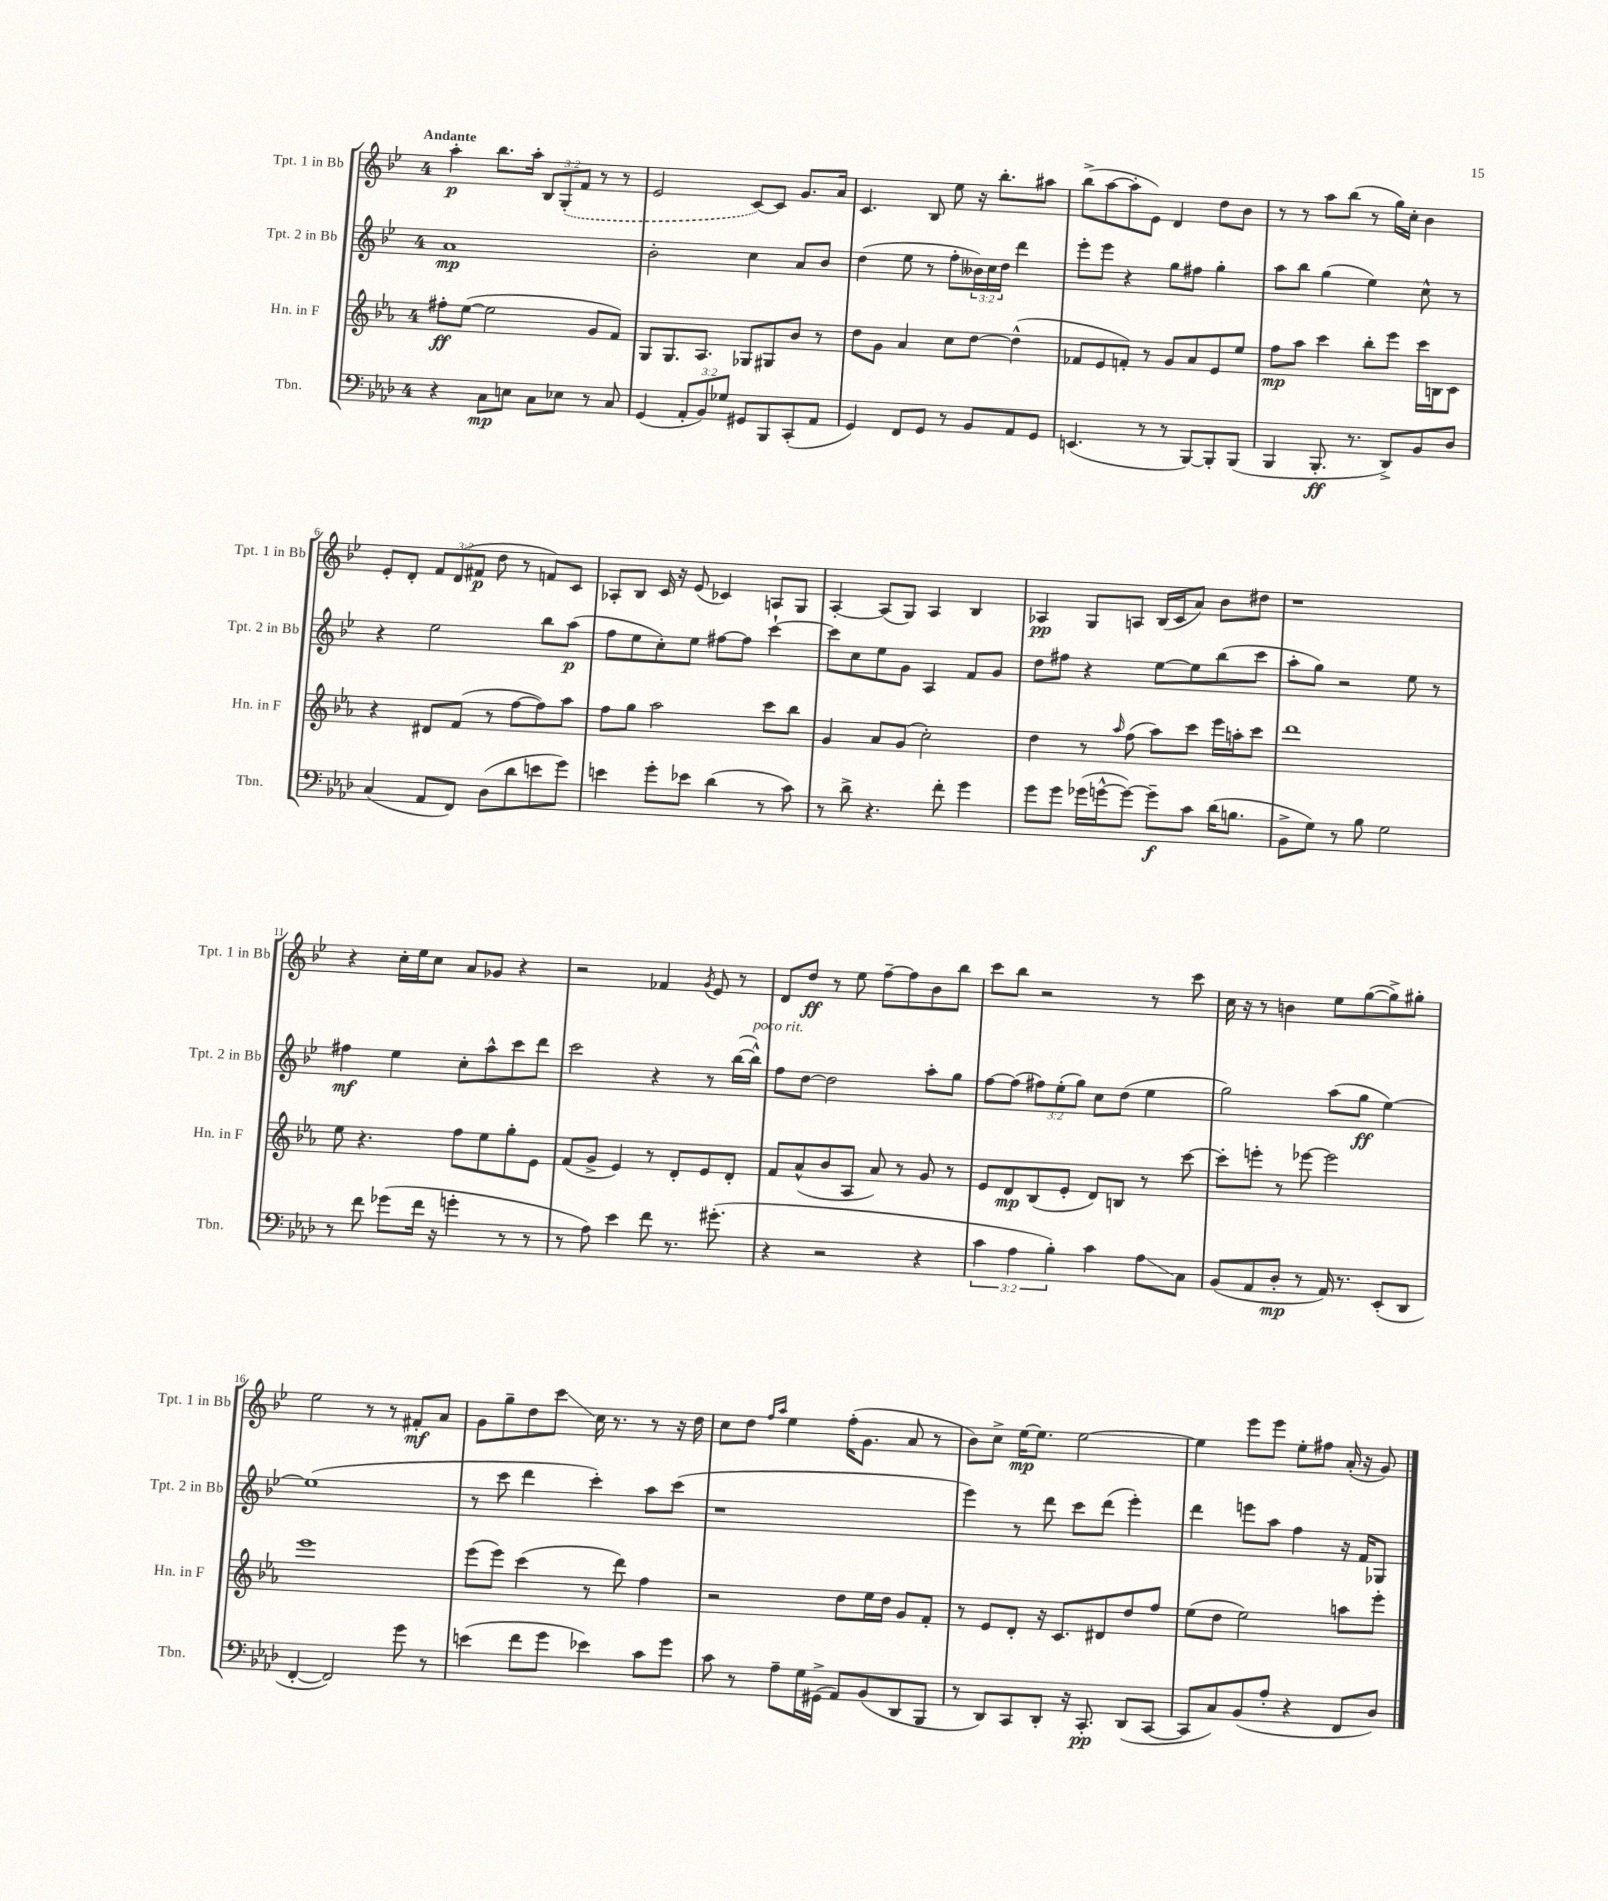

**kern	**kern	**kern	**kern
*staff4	*staff3	*staff2	*staff1
*clefF4	*clefG2	*clefG2	*clefG2
*k[b-e-a-d-]	*k[b-e-a-]	*k[b-e-]	*k[b-e-]
*M4/4	*M4/4	*M4/4	*M4/4
4r	8ff#'	1a	4aa'
.	([8ee-	.	.
8C	2ee-]	.	8.bb-
8E	.	.	.
.	.	.	16aa'
8C	.	.	12B-
.	.	.	(12G'
8E-	.	.	.
.	.	.	12f
8r	8g	.	8r
8C	8f)	.	8r
=	=	=	=
(4GG	8G	2b-'	2e-
.	8.G	.	.
12AA-'	.	.	.
.	8.A-	.	.
12BB-)	.	.	.
12G-	.	.	.
8GG#	8G-	4cc	[8c)
8BBB-	8G#	.	8c]
(8CC'	8b-	8a	8.g
8AA-	8r	8b-	.
.	.	.	16a
=	=	=	=
4GG)	8dd	(4dd	4.c
.	8g	.	.
8FF	4a-	8ee-	.
8GG	.	8r	8B-
8r	8cc	8ff'	8ee-
8BB-	[8dd	24b--)	16r
.	.	24cc	.
.	.	.	8.bb-'
.	.	24dd	.
8AA-	(4dd^^]	4ddd	.
8GG	.	.	8aa#
=	=	=	=
(4.EE	8f-	8eee-'	(8bb-^
.	8e-	8eee-	[8aa
.	8f')	4r	8aa']
8r	8r	.	8e-)
8r	8g	8gg	4d
[8BBB-)	8a-	8ff#	.
8BBB-']	8e-	4gg'	8dd
(8BBB-	8ee-	.	8b-
=	=	=	=
4BBB-	8ff	8aa	8r
.	8aa-	8bb-	8r
8.BBB-'	4ccc	(4gg	8aa
.	.	.	(8bb-
8.r	.	.	.
.	8bb-'	4ee-)	8r
8DD-^)	8eee-	.	16gg)
.	.	.	16cc'
8BB-	16ccc	8cc^^	4b-
.	16B	.	.
8D-	8c	8r	.
=	=	=	=
(4C	4r	4r	8e-'
.	.	.	8d'
8AA-	8d#	2ee-	12f
.	.	.	(12d
8FF)	(8f	.	.
.	.	.	12f#
(8D-	8r	.	8dd
8d-	[8ff	.	8r
8e	8ff])	8bb-	8f)
8g)	8aa-	(8aa	8c
=	=	=	=
4e	8ff	8ff	8A-'
.	8gg	8ee-	8B-
8g'	2aa-	8cc')	16c
.	.	.	16r
8e-	.	8ee-	(8e-
(4d-	.	[8ff#	4c-)
.	.	8ff#]	.
8r	8ccc	[4ccc`	8A
8c)	8bb-	.	8G
=	=	=	=
8r	4g	8ccc]	[4A'
8d-^	.	8cc	.
4.r	8a-	8ee-	(8A]
.	(8g	8g	8G)
.	2cc')	4A	4A
8f'	.	.	.
4g	.	8f	4B-
.	.	8g	.
=	=	=	=
8g	4dd	8dd	4A-
8g	.	8ff#	.
(16g-	8r	4r	8G
[16g^^	.	.	.
.	16qqaa-	.	.
8g_)	(8ff	.	8A
8g~]	8aa-)	[8ee-	(16B-
.	.	.	16c
8c	8ccc	8ee-]	8a)
(16d-	16eee-	(8bb-	8b-
8.B	16aa'	.	.
.	8ccc	8ccc	8dd#
=	=	=	=
8BB-^	1ddd	8aa'	1r
8G)	.	8gg)	.
8r	.	2r	.
8B-	.	.	.
2G	.	.	.
.	.	8ee-	.
.	.	8r	.
=	=	=	=
8r	8ee-	4ff#	4r
8f	4.r	.	.
(8g-	.	4ee-	16cc'
.	.	.	16ee-
16f	.	.	8cc
16r	.	.	.
4g'	8ff	8cc'	8a
.	8ee-	8aa^^	8g-
8r	8gg'	8ccc	4r
8r	8e-	8ddd	.
=	=	=	=
8r	(8f	2ccc	2r
8A-)	8g^	.	.
4e-	4e-)	.	.
8f	8r	4r	4f-
8.r	8d'	.	.
.	.	.	8qg
.	8e-	8r	8e-
(8.g#'	.	.	.
.	8d'	([16bb-	8r
.	.	16bb-^^])	.
=	=	=	=
4r	8f	8ff	8d
.	(8a-^^	[8dd	8dd
2r	8b-	2dd]	8r
.	8A-	.	8ee-
.	8a-)	.	[8ff~
.	8r	.	8ff]
4r	8g	8aa'	8b-
.	8r	8gg	8bb-
=	=	=	=
6c	8e-	[8ff	8ccc
.	8d	(8ff]	8bb-
6A-	.	.	.
.	(8B-	12ff#)	2r
6B-')	.	(12ee-'	.
.	8e-'	.	.
.	.	12gg)	.
4c	8d)	8cc	.
.	8B	(8dd	.
8A-	8r	4ee-	8r
8C	[8ccc	.	8ccc
=	=	=	=
(8BB-	8ccc']	2gg)	16cc
.	.	.	16r
8AA-	8eee'	.	8r
8D-'	8r	.	4b
8r	[8eee-	.	.
16AA-)	2eee-]	(8aa	8ee-
8.r	.	.	.
.	.	8gg	([8gg
(8EE-'	.	[4ee-)	8gg^])
8DD-	.	.	8gg#'
=	=	=	=
[4FF'	1eee-	(1ee-]	2ee-
2FF])	.	.	.
.	.	.	8r
.	.	.	8r
8g	.	.	8f#'
8r	.	.	8a
=	=	=	=
(4e	(8eee-	8r	8g
.	8eee-)	8ccc	8gg~
8f	(4ccc	4ddd	8dd
8g	.	.	8ccc
4e-)	8r	4ccc')	16cc
.	.	.	8.r
.	8ddd)	.	.
8c	4ff	8aa	8r
8g	.	(8ccc	16r
.	.	.	16dd
=	=	=	=
8c	2r	1r	8cc
8r	.	.	8dd
.	.	.	16qqff
.	.	.	16qqaa
8A-~	.	.	4ee-
16G	.	.	.
(16GG#^	.	.	.
8AA-)	8dd	.	(16ff'
.	.	.	8.g
(8BB-	16ee-	.	.
.	16dd	.	.
8DD-	8g	.	8a
8BBB-	8f'	.	8r
=	=	=	=
8r	8r	4eee-)	8b-)
8DD-)	8e-	.	8cc^
8CC	8d'	8r	[16ee-
.	.	.	8.ee-]
8DD-'	16r	8ddd	.
.	8.c	.	.
16r	.	8ccc	[2ee-
8.CC'	.	.	.
.	8d#	(8ddd	.
(8DD-	8dd	4eee-')	.
[8CC	8ff	.	.
=	=	=	=
8CC]	(8ee-	4ddd	4ee-]
8C)	8dd	.	.
(8BB-	2ee-)	8eee	8eee-
8A-'	.	8aa	8eee-
4r	.	4ff	8ee-'
.	.	.	8ff#
8FF	8aa	16r	(16a'
.	.	16f	16r
8D-)	8eee-'	8G-	8g)
==	==	==	==
*-	*-	*-	*-
